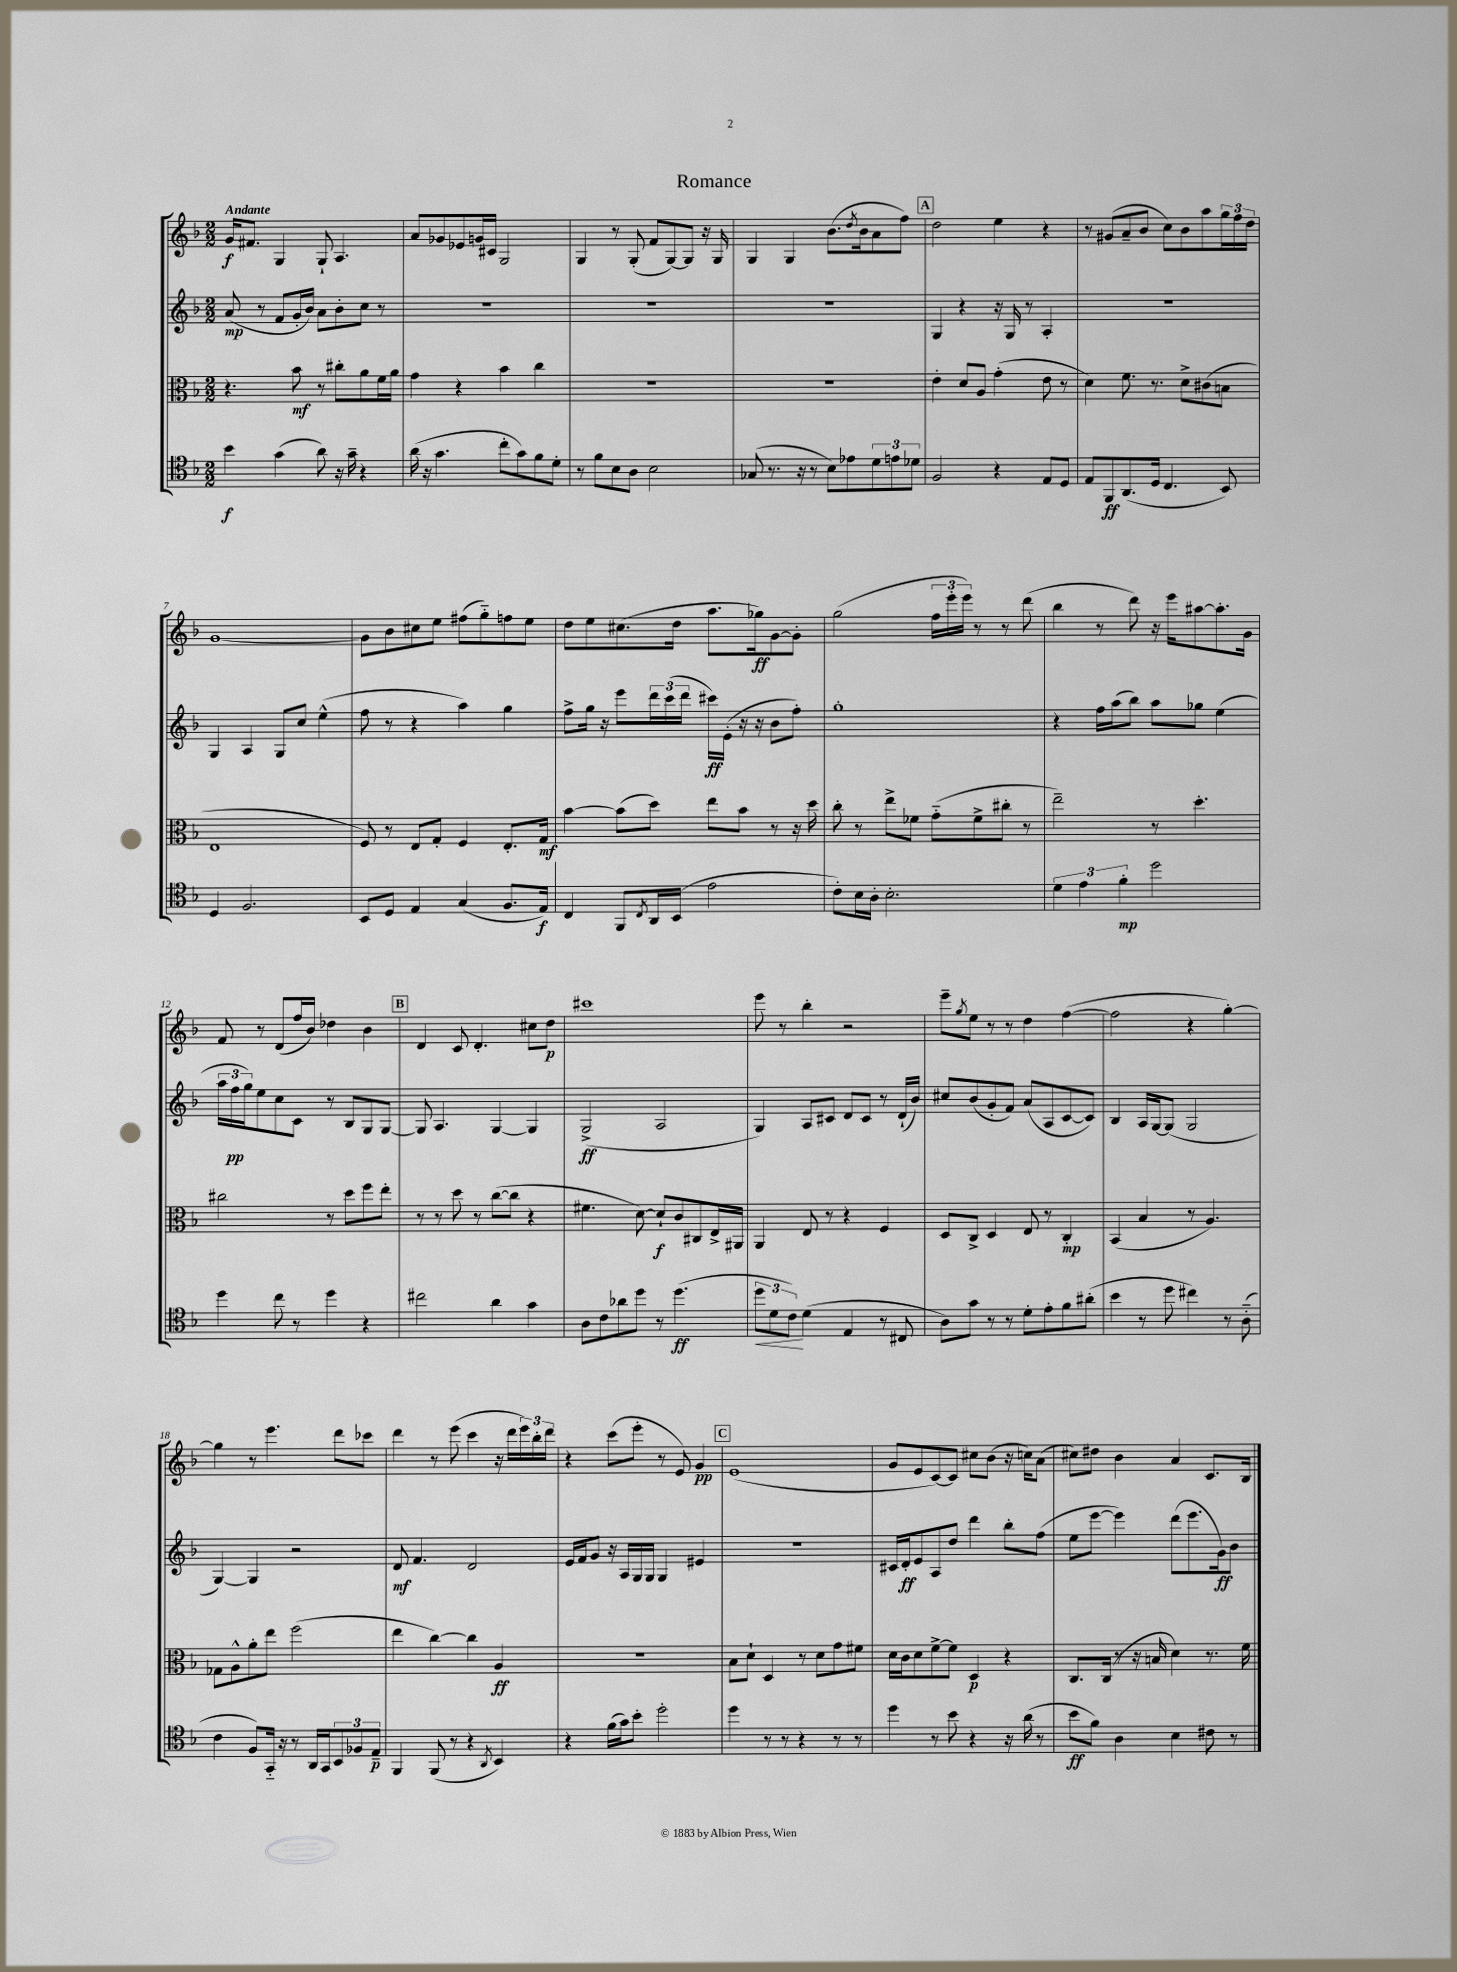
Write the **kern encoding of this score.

**kern	**kern	**kern	**kern
*staff4	*staff3	*staff2	*staff1
*clefC4	*clefC3	*clefG2	*clefG2
*k[b-]	*k[b-]	*k[b-]	*k[b-]
*M2/2	*M2/2	*M2/2	*M2/2
4b-	4.r	(8a	16g
.	.	.	8.f#
.	.	8r	.
(4g	.	8f	4G
.	8b-	16g'	.
.	.	16b-)	.
8a)	8r	8a	8G`
16r	8cc#'	8b-'	4.A
16g~	.	.	.
4r	8a	8cc	.
.	16f	8r	.
.	16a	.	.
=	=	=	=
(16a	4g	1r	8a
16r	.	.	.
4.g	.	.	8g-
.	4r	.	8e-
.	.	.	16g
.	.	.	16c#
8cc'	4b-	.	2G
8g)	.	.	.
8f	4cc	.	.
8d'	.	.	.
=	=	=	=
8r	1r	1r	4G
8f	.	.	.
8B-	.	.	8r
8A	.	.	(8G'
2B-	.	.	8f
.	.	.	[8G)
.	.	.	8G]
.	.	.	16r
.	.	.	16G
=	=	=	=
(8G-	1r	1r	4G
8.r	.	.	.
.	.	.	4G
16r	.	.	.
8r	.	.	.
8B-)	.	.	(8.b-
8e-	.	.	.
.	.	.	8qdd
.	.	.	16b-
12d	.	.	8a
12e	.	.	.
.	.	.	8ff)
12d-	.	.	.
=	=	=	=
2F	4e'	4G	2dd
.	8d	4r	.
.	8A	.	.
4r	(4g'	16r	4ee
.	.	16G	.
.	.	8r	.
8E	8e	4A'	4r
8D	8r	.	.
=	=	=	=
8E	4d)	1r	8r
8FF	.	.	(8g#
(8.AA	8.f	.	8a~
.	.	.	8b-
16D	8.r	.	.
4.C	.	.	8cc)
.	8d^	.	8b-
.	(8c#	.	8aa
8BB-)	8B	.	24gg
.	.	.	24ff
.	.	.	24dd
=	=	=	=
4D	1E	4G	[1g
2.F	.	4A	.
.	.	8G	.
.	.	8cc	.
.	.	(4ee^^	.
=	=	=	=
8BB-	8F)	8ff	8g]
8D	8r	8r	8b-
4E	8E	4r	8cc#
.	8G'	.	8ee
(4G	4F	4aa)	(8ff#
.	.	.	8gg'~)
8.F	8.E'	4gg	8ff
.	.	.	8ee
16E)	16G	.	.
=	=	=	=
4C	[4b-	8ff^	8dd
.	.	16gg	8ee
.	.	16r	.
8FF	(8b-]	8eee	(8.cc#
8qC	.	.	.
16AA	8dd)	24ddd	.
.	.	(24ccc	.
(16BB-	.	.	16dd
.	.	24ddd	.
2e	8ee	16ccc#)	8.aa
.	.	(16e'	.
.	8b-	16r	.
.	.	16r	16gg-)
.	8r	8b-	[8g
.	16r	8ff')	8g']
.	16dd	.	.
=	=	=	=
8c')	8cc'	1gg'	(2gg
16B-	8r	.	.
16A'	.	.	.
2.B-'	8ee^	.	.
.	8f-	.	.
.	(8g'~	.	24ff
.	.	.	24eee'
.	.	.	24eee)
.	8f-^	.	8r
.	8cc#'	.	8r
.	8r	.	(8ddd
=	=	=	=
6d	2ee~)	4r	4bb-
6e	.	.	.
.	.	16ff	8r
.	.	(16aa	.
6f'	.	.	.
.	.	8bb-)	8ddd)
2dd	8r	8aa	16r
.	.	.	16eee
.	4.dd'	8gg-	[8aa#
.	.	(4ee	8.aa#']
.	.	.	16g
=	=	=	=
4dd	2cc#	24aa	8f
.	.	24ff	.
.	.	24gg)	.
.	.	8ee	8r
8cc	.	8cc	(8d
8r	.	8c	16ff
.	.	.	16b-)
4dd	8r	8r	4dd-
.	8dd	8B-	.
4r	8ff	8G	4b-
.	8ee'	[8G	.
=	=	=	=
2cc#	8r	8G]	4d
.	8r	4.A	.
.	8dd	.	8c
.	8r	.	4.d'
4a	([8cc	[4G	.
.	8cc]	.	.
4g	4r	4G]	8cc#
.	.	.	8dd
=	=	=	=
8A	4.f#	(2G^	1ccc#
8c	.	.	.
8a-	.	.	.
8dd	[8d)	.	.
8r	8d`]	2A	.
(4.dd	8c	.	.
.	8C#	.	.
.	16E^	.	.
.	16AA#	.	.
=	=	=	=
12dd	4AA	4G)	8eee
12d	.	.	.
.	.	.	8r
12c)	.	.	.
(4d	8E	8A	4bb-'
.	8r	8c#	.
4E	4r	8d	2r
.	.	8c#	.
8r	4F	8r	.
8C#	.	(16d`	.
.	.	16b-)	.
=	=	=	=
8A)	8D	8cc#	8eee~
.	.	.	8qgg
8g	8C^	(8b-	8ee
8r	4D	8g'	8r
8r	.	8f)	8r
8d'	8E	(8a	4dd
8e'	8r	8A	.
8f	4C'	[8c	([4ff
(8a#'	.	8c])	.
=	=	=	=
4b-	(4BB-	4B-	2ff]
8r	4B-	16A	.
.	.	[16G	.
8dd	.	(8G]	.
4cc#)	8r	2G	4r
.	4.A)	.	.
8r	.	.	[4gg')
(8A'~	.	.	.
=	=	=	=
4c	8G-	[4G)	4gg]
.	8A^^	.	.
8F)	8a'	4G]	8r
16GG'~	8ee	.	4.eee
16r	.	.	.
8r	(2ff	2r	.
16AA	.	.	.
16GG	.	.	.
12BB-	.	.	8ddd
12F-	.	.	.
.	.	.	8ccc-
12E~	.	.	.
=	=	=	=
4FF	4ee	8d	4ddd
.	.	4.f	.
(8FF	[4cc)	.	8r
8r	.	.	(8eee
4r	4cc]	2d	4ccc
8qAA	.	.	.
4BB-)	4A	.	16r
.	.	.	16ddd
.	.	.	24eee)
.	.	.	24bb-'
.	.	.	24ddd
=	=	=	=
4r	1r	16e	4r
.	.	16f	.
.	.	8g	.
(16f	.	16r	(8ccc
16g)	.	16A	.
8b-'	.	16G	8eee'
.	.	16G	.
2dd'	.	4G	8r
.	.	.	8e)
.	.	4e#	4g
=	=	=	=
4dd	8B-	1r	(1e
.	8d`	.	.
8r	4D	.	.
8r	.	.	.
4r	8r	.	.
.	8d	.	.
8r	8g	.	.
8r	8f#	.	.
=	=	=	=
4dd	16d	16c#	8g
.	16c	16d'	.
.	8d	8e	8e
8r	[8f^	8A	[8c)
8b-	8f]	8dd	8c]
4r	4D	4ddd	8cc#
.	.	.	(8b-
16r	4r	8bb-'	16r
(16a	.	.	16cc)
8r	.	(8ff	(8a
=	=	=	=
8b-	8.C	8ee	8cc#)
8f)	.	[8eee	8dd#
.	(16C	.	.
4A	8r	4eee])	4b-
.	16r	.	.
.	16B	.	.
4B-	4d)	(8ddd	4a
.	.	8.eee	.
8c#	8.r	.	8.c
.	.	16g)	.
8r	.	8b-	.
.	16f	.	16B-
==	==	==	==
*-	*-	*-	*-
